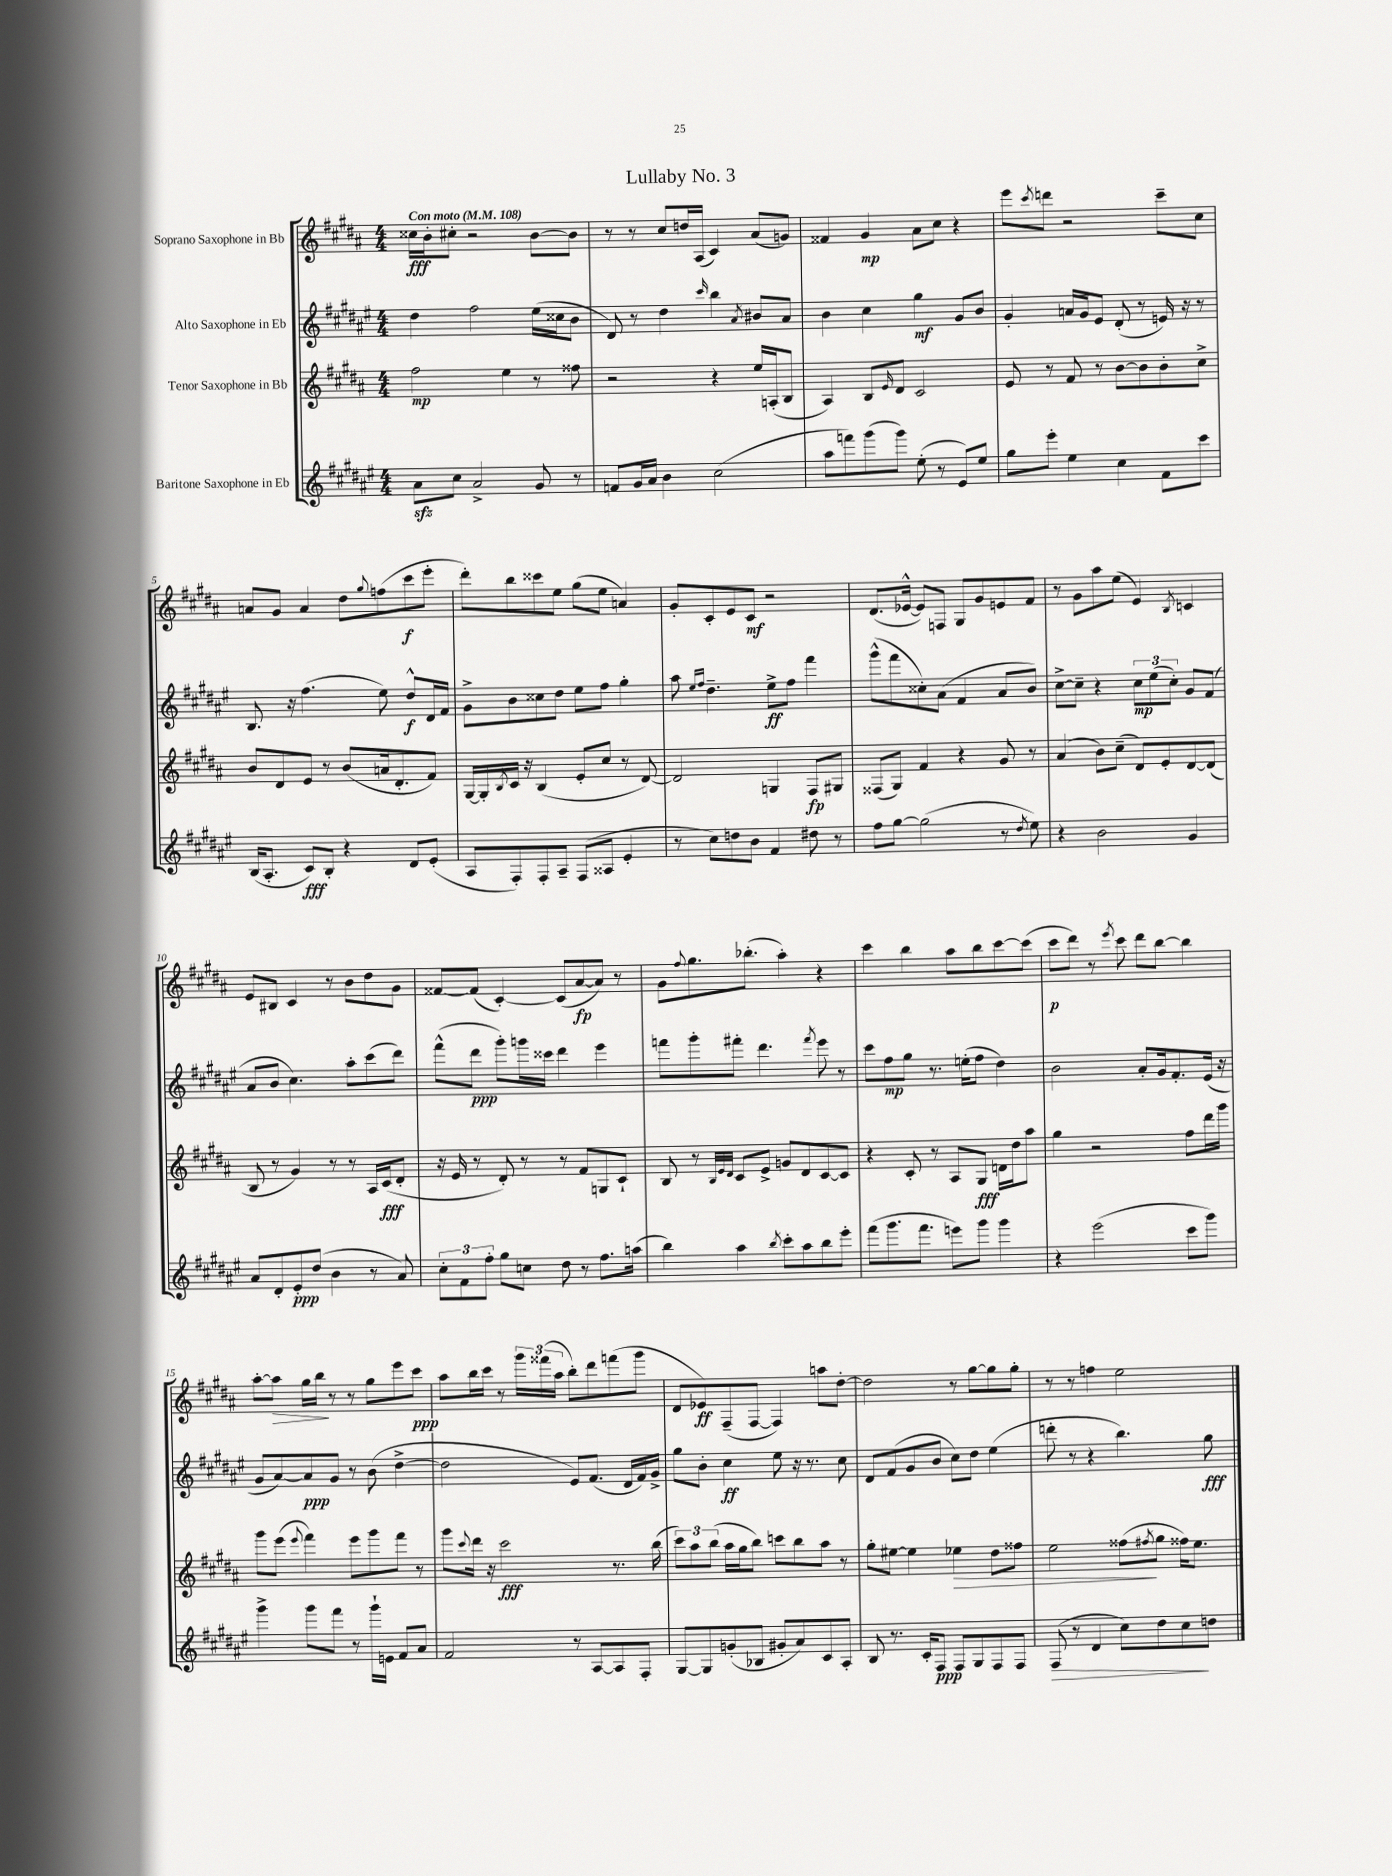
\header { title = "Lullaby No. 3" }
<<
\new StaffGroup <<
\new Staff = "s0" \with { instrumentName = "Soprano Saxophone in Bb" } {
    \clef treble \key b \major \numericTimeSignature \time 4/4 \tempo "Con moto" 4 = 108
    cisis''16\fff b'16-. cis''8-. r2 b'8~ b'8 |
    r8 r8 cis''8 d''16 ais16( cis'4) ais'8( g'8) |
    fisis'4 gis'4\mp ais'8 cis''8 r4 |
    e'''8 \acciaccatura { cis'''8 } d'''8 r2 cis'''8-- cis''8 |
    a'8 gis'8 a'4 dis''8 \appoggiatura { gis''8 } f''8( cis'''8\f e'''8-. |
    dis'''8-.) b''8 cisis'''8 e''8 gis''8( e''8 a'4) |
    gis'8-. cis'8-. e'8 cis'8\mf r2 |
    dis'8.( ees'16~-^ ees'8) f8 gis8 gis'8 e'8 fis'8 |
    r8 gis'8 ais''8 e''8( e'4) \acciaccatura { b8 } c'4 |
    e'8 bis8 cis'4 r8 b'8 dis''8 gis'8 |
    fisis'8~ fisis'8( cis'4~-.) cis'8( ais'8~\fp ais'8) r8 |
    gis'8 \appoggiatura { fis''8 } gis''8. bes''8.-.( ais''4-.) r4 |
    cis'''4 b''4 ais''8 b''8 cis'''8~ cis'''8( |
    cis'''8\p dis'''8) r8 \acciaccatura { e'''8 } cis'''8 dis'''8 b''8~ b''4 |
    ais''8~-. ais''8\> gis''16 b''16\! r8 r8 gis''8 e'''8 cis'''8\ppp |
    ais''8 b''16 cis'''16 r8 \tuplet 3/2 { gis'''16 fisis'''16( ais''16 } b''8-.) dis'''8 f'''8( gis'''8 |
    dis'8 ees'8\ff) fis8--( fis8~ fis4) a''8 dis''8~-. |
    dis''2 r8 gis''8~ gis''8 gis''8-. |
    r8 r8 f''4 e''2 \bar "|." |
}
\new Staff = "s1" \with { instrumentName = "Alto Saxophone in Eb" } {
    \clef treble \key fis \major \numericTimeSignature \time 4/4
    dis''4 fis''2 eis''16( cisis''16 b'8 |
    dis'8) r8 dis''4 \grace { cis'''16 } b''4 \acciaccatura { ais'8 } bis'8 ais'8 |
    b'4 cis''4 gis''4\mf gis'8 b'8 |
    gis'4-. a'16 gis'16 eis'8 dis'8-.( r8 e'16) r16 r8 |
    b8. r16 fis''4.( eis''8) dis''8-^\f dis'16 fis'16 |
    gis'8-> b'8 cisis''8 dis''8 eis''8 fis''8 gis''4-. |
    ais''8 \grace { eis''16 fis''16 } dis''4.-- eis''8->\ff fis''8 fis'''4 |
    gis'''8-^( fis'''8 cisis''8-.) ais'8( fis'4 ais'8 b'8) |
    cis''8~-> cis''8-- r4 \tuplet 3/2 { cis''8\mp eis''8( cis''8-.) } gis'8 fis'8( |
    ais'8 b'8 cis''4.) ais''8-. cis'''8( dis'''8) |
    fis'''8-^( dis'''8\ppp gis'''8-.) g'''16 cisis'''16 dis'''4 eis'''4 |
    f'''8 gis'''8-. fis'''8-. dis'''4. \acciaccatura { fis'''8 } eis'''8 r8 |
    cis'''8 fis''8\mp gis''8 r8. e''16-.( fis''8 dis''4) |
    b'2 ais'8-. gis'16 fis'8.-. eis'16( r16 |
    gis'8 ais'8~) ais'8\ppp gis'8 r8 b'8( dis''4~-> |
    dis''2 eis'8) fis'8.( dis'16 fis'16) gis'16-> |
    gis''8 b'8-. cis''4\ff eis''8 r16 r8. cis''8 |
    dis'8 fis'8( gis'8 b'8 cis''8) dis''8 eis''4( |
    d'''8-. r8 r4 b''4.) gis''8\fff \bar "|." |
}
\new Staff = "s2" \with { instrumentName = "Tenor Saxophone in Bb" } {
    \clef treble \key b \major \numericTimeSignature \time 4/4
    fis''2\mp e''4 r8 fisis''8 |
    r2 r4 e''16 a16-.( b8 |
    ais4) b8 \grace { e'16 } dis'8 cis'2 |
    e'8 r8 fis'8 r8 b'8~ b'8 b'8-. cis''8-> |
    b'8 dis'8 e'8 r8 b'8( a'16 dis'8.-. fis'8) |
    gis16~ gis16-. \acciaccatura { b8 } cis'16 r16 b4( e'8-. cis''8 r8 dis'8~) |
    dis'2 g4 fis8\fp gis8 |
    fisis8( gis8) fis'4 r4 gis'8 r8 |
    ais'4( b'8) cis''8--( dis'8) e'8-. dis'8~ dis'8( |
    b8 r8 gis'4) r8 r8 ais16 cis'16\fff( dis'8-. |
    r16 e'16 r8 dis'8-.) r8 r8 fis'8 g8 cis'8-! |
    b8 r8 \grace { b32 e'32 dis'32 } cis'8 e'8-> g'8 dis'8 cis'8~ cis'8 |
    r4 cis'8-. r8 ais8 gis8\fff d'16 dis''16 ais''8 |
    gis''4 r2 fis''8 dis'''16 gis'''16 |
    gis'''8 e'''8( \appoggiatura { e'''8 } fis'''4) e'''8 gis'''8 fis'''8 r8 |
    gis'''8 \appoggiatura { cis'''8 } dis'''16 r16 cis'''2\fff r8. b''16( |
    \tuplet 3/2 { cis'''8) ais''8 b''8( } ais''16 gis''16 b''8) c'''8 b''8 ais''8 r8 |
    gis''8-. eis''8~ eis''4 ees''4\> dis''8 fisis''8 |
    e''2 fisis''8\!( \acciaccatura { fis''8 } gis''8 fisis''16) e''8. \bar "|." |
}
\new Staff = "s3" \with { instrumentName = "Baritone Saxophone in Eb" } {
    \clef treble \key fis \major \numericTimeSignature \time 4/4
    ais'8\sfz cis''8 ais'2-> gis'8 r8 |
    f'8 gis'16 ais'16 b'4 cis''2( |
    ais''8 f'''8) gis'''8( gis'''8) eis''8-.( r8 eis'8) eis''8 |
    gis''8 eis'''8-. eis''4 cis''4 fis'8 cis'''8 |
    b16( ais8.-. cis'8\fff) b8-. r4 dis'8 eis'8-.( |
    ais8 fis8-.) fis8-. ais8-- fis8( aisis8 eis'4-. |
    r8 cis''8) d''8 b'8 fis'4 dis''8 r8 |
    fis''8 gis''8~ gis''2( r8 \acciaccatura { dis''8 } eis''8) |
    r4 b'2 gis'4 |
    ais'8 dis'8-. eis'8-.\ppp dis''8( b'4 r8 ais'8) |
    \tuplet 3/2 { cis''8-. fis'8 fis''8-. } gis''8 c''8 dis''8 r8 fis''8. a''16( |
    b''4) ais''4 \acciaccatura { b''8 } cis'''8-. ais''8 b''8 eis'''8-. |
    fis'''8( gis'''8. fis'''8. e'''8) gis'''8 gis'''4 |
    r4 eis'''2( cis'''8 gis'''8) |
    gis'''4-> gis'''8 fis'''8 r8 gis'''16-! e'16 fis'8 ais'8 |
    fis'2 r8 ais8~ ais8 fis8-. |
    gis8~ gis8 g'8-.( bes8 gis'8-. ais'8) cis'8 ais8-. |
    b8 r8. cis'16-. fis8\ppp fis8 gis8 fis8 fis8 |
    fis8\>( r8 dis'4 cis''8) dis''8 cis''8\! d''8 \bar "|." |
}
>>
>>
